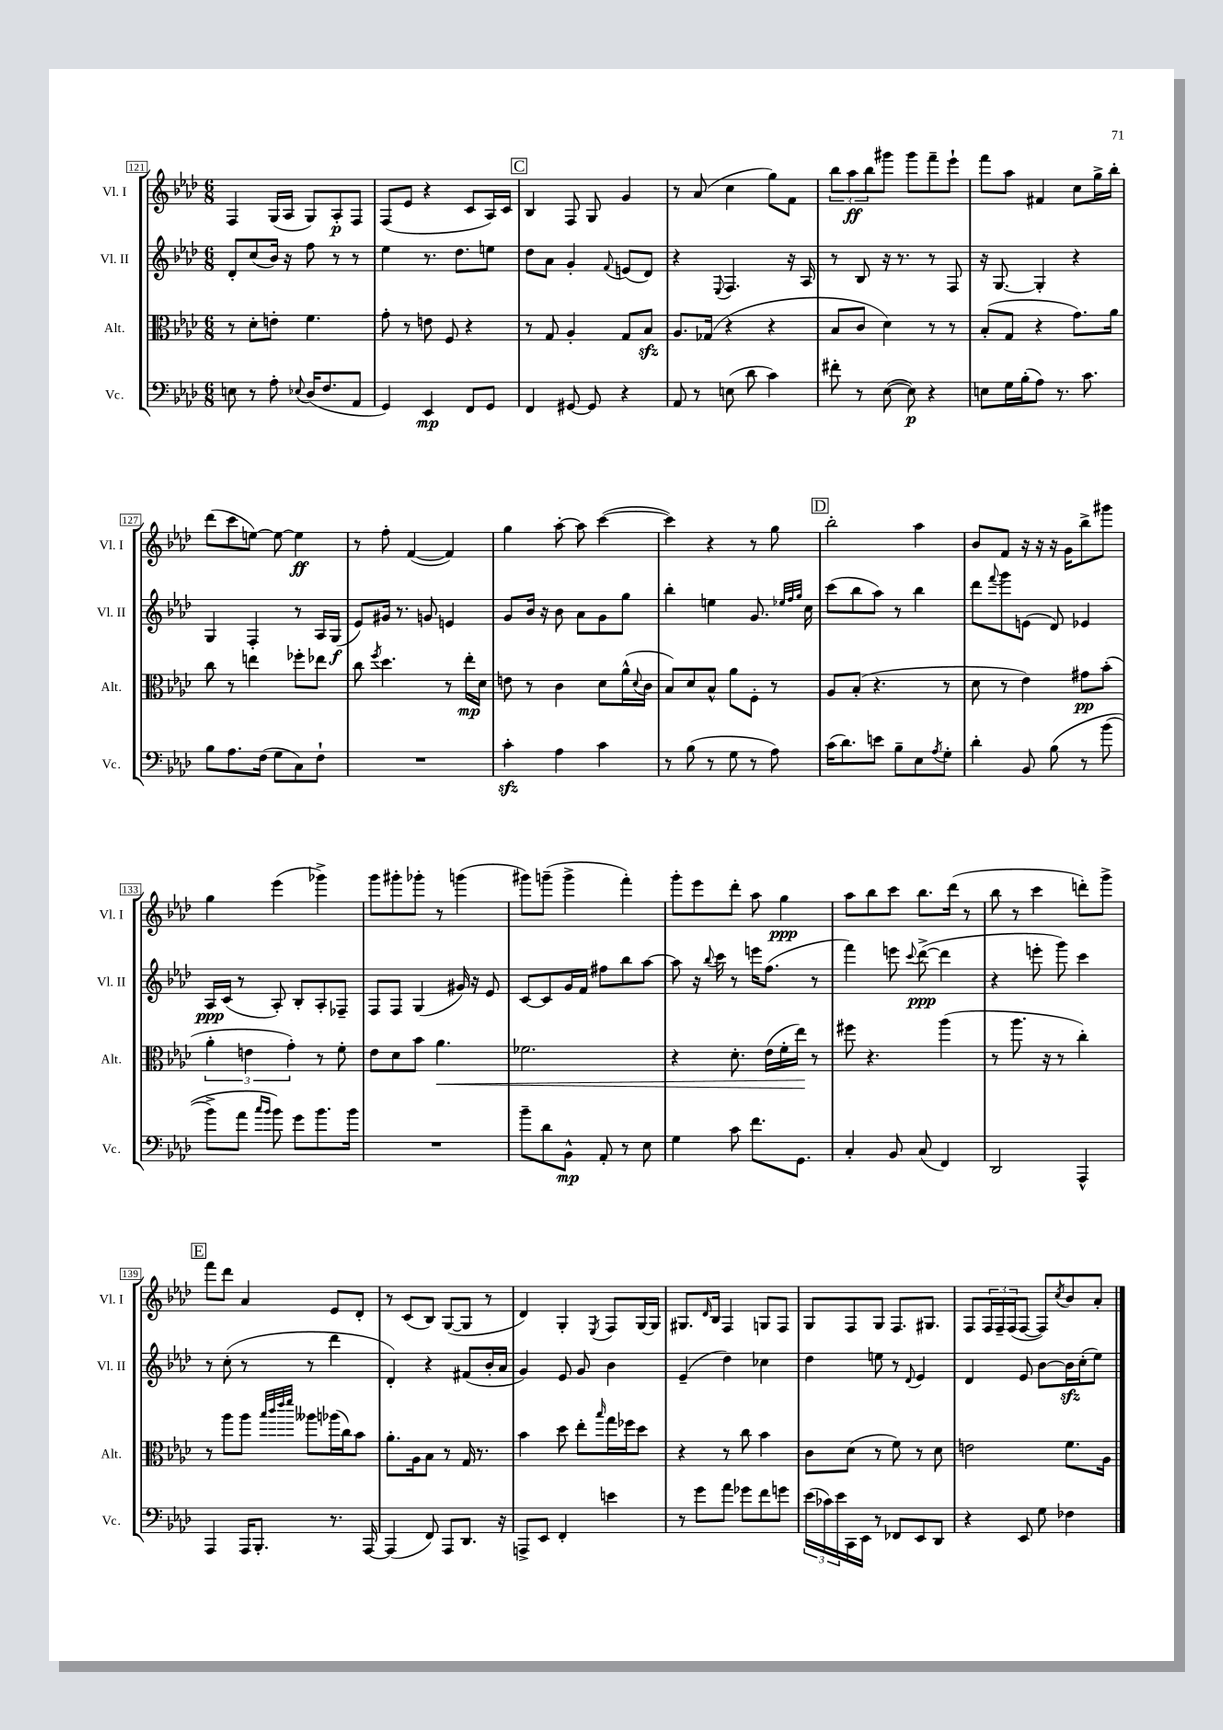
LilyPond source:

<<
\new StaffGroup <<
\new Staff = "s0" \with { instrumentName = "Vl. I" shortInstrumentName = "Vl. I" } {
    \clef treble \key aes \major \numericTimeSignature \time 6/8
    f4 g16( aes16 g8) aes8-.\p f8 |
    f8( ees'8 r4 c'8 aes16) c'16 |
    \mark \markup { \box "C" } bes4 f8 g8 g'4 |
    r8 aes'8( c''4 g''8) f'8 |
    \tuplet 3/2 { bes''8 aes''8\ff bes''8 } gis'''8 gis'''8 f'''8-- ees'''8-! |
    f'''8 aes''8 fis'4 c''8 g''16-> bes''16-. |
    des'''8( c'''8 e''8~) e''8~ e''4\ff |
    r8 f''8-. f'4~( f'4) |
    g''4 aes''8~-. aes''8 c'''4~( |
    c'''4) r4 r8 g''8 |
    \mark \markup { \box "D" } bes''2-. aes''4 |
    bes'8 f'8 r16 r16 r16 g'16 bes''8-> gis'''8 |
    g''4 ees'''4( ges'''4->) |
    g'''8 gis'''8-. ges'''8-. r8 g'''4( |
    gis'''8) g'''8--( g'''4-> f'''4-.) |
    g'''8-. ees'''8 des'''8-. aes''8 g''4\ppp |
    aes''8 bes''8 c'''8 bes''8. des'''16( r8 |
    bes''8 r8 c'''4 d'''8-.) g'''8-> |
    \mark \markup { \box "E" } f'''8 des'''8 aes'4 ees'8 des'8-. |
    r8 c'8( bes8) g8~( g8 r8 |
    des'4) g4-. \acciaccatura { ees8 } f8 g16~ g16 |
    gis8. \grace { des'16 } bes16 f4 g8 f8 |
    g8 f8 g8 f8. gis8. |
    f8 \tuplet 3/2 { f16 f16-- f16( } f8~ f8) \acciaccatura { c''8 } bes'8 aes'8-. \bar "|." |
}
\new Staff = "s1" \with { instrumentName = "Vl. II" shortInstrumentName = "Vl. II" } {
    \clef treble \key aes \major \numericTimeSignature \time 6/8
    des'8-. c''8( bes'16) r16 f''8 r8 r8 |
    ees''4 r8. des''8. e''8 |
    \mark \markup { \box "C" } des''8 aes'8 g'4-. \appoggiatura { f'8 } e'8( des'8) |
    r4 \appoggiatura { ees8 } f4. r16 aes16 |
    r8 bes8 r16 r8. r8 f8 |
    r16 g8.~ g4-. r4 |
    g4 f4-. r8 aes16 g16\f( |
    ees'8) gis'16 r8. g'8 e'4 |
    g'8 bes'16 r16 bes'8 aes'8 g'8 g''8 |
    bes''4-. e''4 g'8. \grace { ees''32 f''32 g''32 } c''16 |
    \mark \markup { \box "D" } c'''8( bes''8 aes''8) r8 bes''4 |
    des'''8 \appoggiatura { f'''8 } g'''8 e'8( des'8) ees'4 |
    aes16\ppp c'16( r8 aes8-.) bes8-. aes8-. fes8-- |
    f8 f8 g4( gis'16) r16 ees'8 |
    c'8~ c'8 g'16 f'16 fis''8 bes''8 aes''8~ |
    aes''8 r16 \appoggiatura { bes''8 } c'''16 r8 e'''16 f''8.( r8 |
    f'''4) e'''8 \appoggiatura { c'''8 } des'''8~->\ppp( des'''4 |
    r4 e'''8-. g'''8) c'''4 |
    \mark \markup { \box "E" } r8 c''8-.( r8 r8 des'''4 |
    des'4-.) r4 fis'8( bes'16-. aes'16 |
    g'4) ees'8 g'8 bes'4 |
    ees'4--( des''4) ces''4 |
    des''4 e''8 r8 \appoggiatura { des'8 } ees'4 |
    des'4 ees'8 bes'8~ bes'16\sfz c''16-.( ees''8) \bar "|." |
}
\new Staff = "s2" \with { instrumentName = "Alt." shortInstrumentName = "Alt." } {
    \clef alto \key aes \major \numericTimeSignature \time 6/8
    r8 des'8-. e'8-. f'4. |
    g'8-. r8 e'8 f8 r4 |
    \mark \markup { \box "C" } r8 g8 aes4-. g8 bes8\sfz |
    aes8. ges16( r4 r4 |
    bes8 c'8 des'4) r8 r8 |
    bes8-.( g8 r4 g'8.) aes'16 |
    c''8 r8 e''4 fes''8-. ees''8 |
    c''8 \acciaccatura { f''8 } des''4. r8 ees''16-.\mp des'16 |
    e'8 r8 c'4 des'8 aes'16-^( \appoggiatura { des'8 } c'16 |
    bes8) des'8 bes8-^ aes'8 f8-. r8 |
    \mark \markup { \box "D" } aes8 bes8-.( r4. r8 |
    des'8 r8 ees'4) gis'8\pp bes'8-.( |
    \tuplet 3/2 { aes'4-. e'4 g'4-.) } r8 f'8-. |
    ees'8 des'8 bes'8 aes'4.\< |
    fes'2. |
    r4 des'8.-. ees'16( f'16-. ees''16\!) r8 |
    fis''8 r4. aes''4( |
    r8 aes''8. r16 r8 c''4-.) |
    \mark \markup { \box "E" } r8 aes''8 aes''8 \grace { bes''32 c'''32 ees'''32 f'''32 } aeses''8 aes''16( c''16) bes'8 |
    aes'8.-. aes16 bes8 r8 g16 r8. |
    bes'4 des''8 ees''8-. \grace { bes''16 } g''16 fes''16 des''8 |
    r4 r8 c''8 bes'4 |
    c'8 des'8( r8 f'8) r8 des'8 |
    e'2 f'8. aes16 \bar "|." |
}
\new Staff = "s3" \with { instrumentName = "Vc." shortInstrumentName = "Vc." } {
    \clef bass \key aes \major \numericTimeSignature \time 6/8
    e8 r8 aes8-. \appoggiatura { ees8 } des16( f8. aes,8 |
    g,4) ees,4\mp f,8 g,8 |
    \mark \markup { \box "C" } f,4 gis,8~ gis,8 r4 |
    aes,8 r8 e8( des'8 c'4) |
    fis'8-. r8 ees8~( ees8\p) r4 |
    e8 g16 bes16-.( aes8) r8. c'8. |
    bes8 aes8. f16( g8 c8) f8-! |
    R2. |
    c'4-.\sfz aes4 c'4 |
    r8 bes8( r8 g8 r8 aes8) |
    \mark \markup { \box "D" } c'16( des'8.) e'8 bes8-- ees8 \acciaccatura { aes8 } g8-. |
    des'4-. bes,8 bes8\( r8 bes'8( |
    bes'8->) aes'8 \grace { c''16 bes'16 } bes'8\) g'8 bes'8. bes'16 |
    R2. |
    bes'8-- des'8 bes,8-^\mp aes,8-. r8 ees8 |
    g4 c'8 f'8. g,8. |
    c4-. bes,8 c8( f,4) |
    des,2 aes,,4-^ |
    \mark \markup { \box "E" } aes,,4 aes,,16 bes,,8.-. r8. aes,,16~ |
    aes,,4( f,8) aes,,8 des,8. r16 |
    a,,8-> ees,8 f,4-. e'4 |
    r8 g'8 aes'8 ges'8 f'8 g'8 |
    \tuplet 3/2 { ees'16( ces'16) ees'16 } c,16 ees,16 r8 fes,8 ees,8 des,8 |
    r4 ees,8 g8 fes4 \bar "|." |
}
>>
>>
\layout { \context { \Score currentBarNumber = #121 \override BarNumber.stencil = #(make-stencil-boxer 0.1 0.3 ly:text-interface::print) } }
